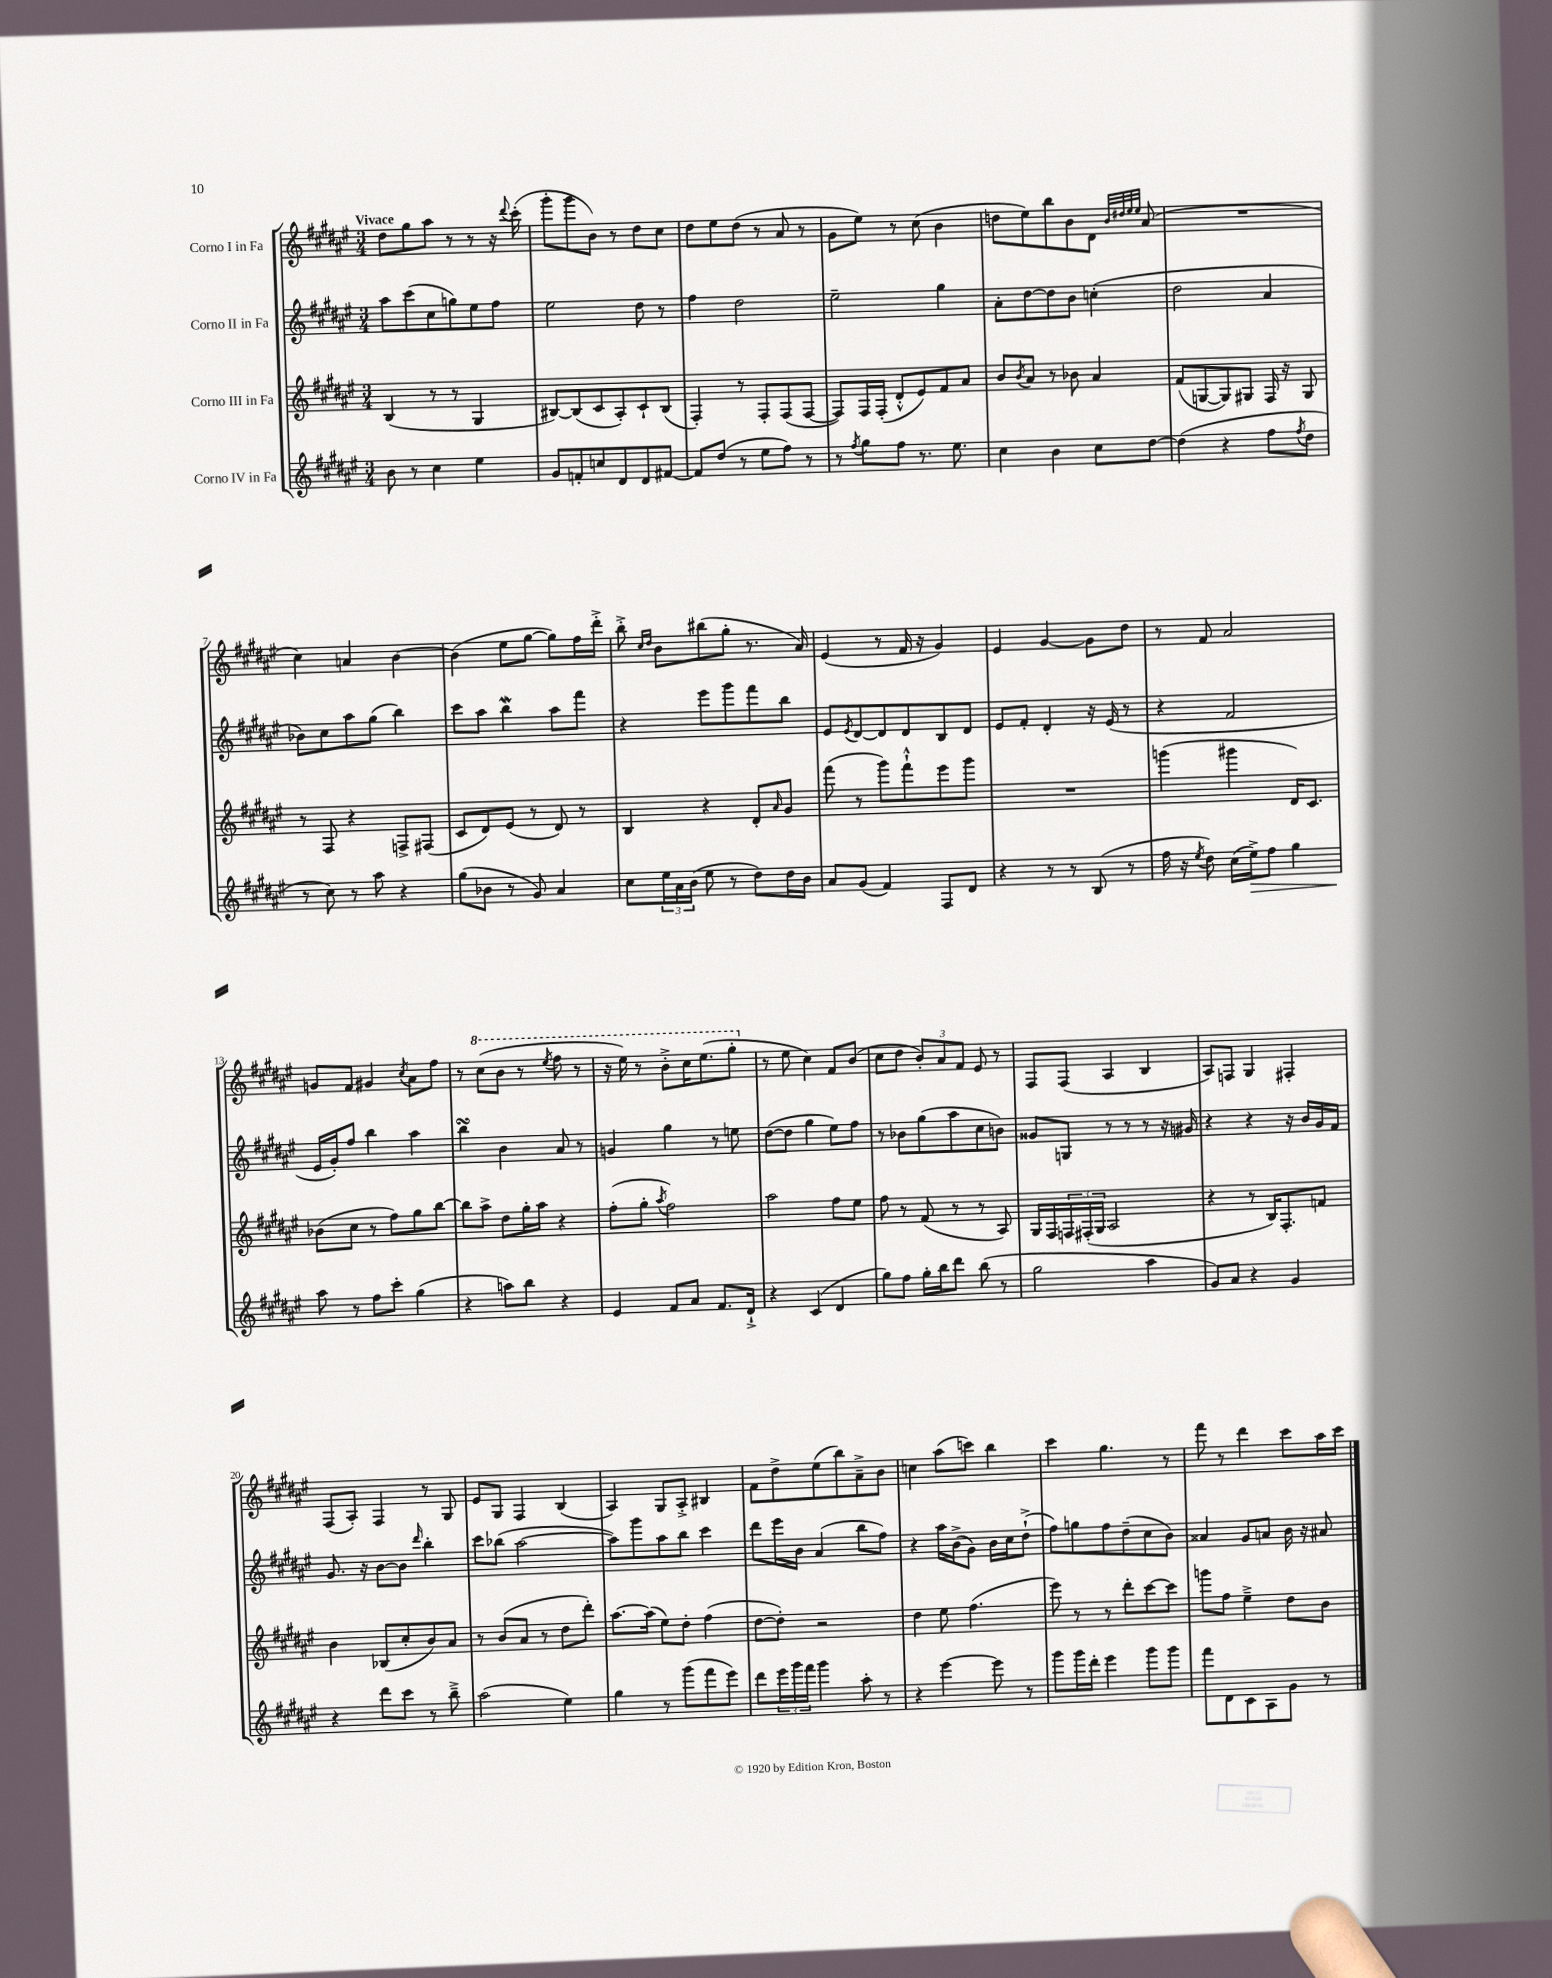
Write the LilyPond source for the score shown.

<<
\new StaffGroup <<
\new Staff = "s0" \with { instrumentName = "Corno I in Fa" } {
    \clef treble \key fis \major \numericTimeSignature \time 3/4 \tempo "Vivace"
    dis''8 gis''8 ais''8 r8 r8 r16 \appoggiatura { dis'''8 } cis'''16-.( |
    gis'''8-. gis'''8 b'8) r8 dis''8 cis''8 |
    dis''8 eis''8 dis''8( r8 ais'8 r8 |
    gis'8 eis''8) r8 cis''8( b'4 |
    d''8 eis''8) b''8 b'8 dis'8 \grace { b'32 dis''32 eis''32 eis''32 } ais'8( |
    R2. |
    cis''4) a'4 b'4~ |
    b'4( eis''8 gis''8~ gis''8) fis''16 dis'''16-.-> |
    b''8-.-> \grace { cis''16 dis''16 } b'8 bis''8( gis''8-. r8. ais'16) |
    eis'4( r8 fis'16 r16 gis'4) |
    eis'4 gis'4~ gis'8 dis''8 |
    r8 fis'8 ais'2 |
    g'8 fis'8 gis'4 \acciaccatura { cis''8 } ais'8 fis''8 |
    r8 \ottava #1 cis'''8( b''8 r8 \acciaccatura { eis'''8 } fis'''8 r8 |
    r16 eis'''16) r8 b''8-.-> cis'''16 eis'''8.( gis'''8-. \ottava #0 |
    r8 eis''8 cis''4) fis'8 b'8( |
    cis''8 dis''8 \tuplet 3/2 { b'8-.) ais'8 fis'8 } eis'8 r8 |
    fis8 fis8( ais4 b4 |
    ais8) f8 gis4 fis4-. |
    fis8( ais8-.) fis4 r8 gis8 |
    eis'8 gis8 fis4 b4( |
    ais4) gis8 ais8-.-> bis4 |
    fis'8 dis''8-> eis''8( b''8) ais'8---> b'8 |
    c''4 ais''8( c'''8) b''4 |
    cis'''4 gis''4. r8 |
    fis'''8 r8 dis'''4 cis'''8 ais''16 cis'''16 \bar "|." |
}
\new Staff = "s1" \with { instrumentName = "Corno II in Fa" } {
    \clef treble \key fis \major \numericTimeSignature \time 3/4
    ais''8 cis'''8( cis''8 g''8) eis''8 fis''8 |
    eis''2 dis''8 r8 |
    fis''4 dis''2 |
    eis''2-- gis''4 |
    ais'8-. dis''8~ dis''8 b'8 c''4-.( |
    dis''2 ais'4 |
    bes'8) cis''8 ais''8 gis''8( b''4) |
    cis'''8 ais''8 b''4\mordent ais''8 fis'''8 |
    r4 eis'''8 gis'''8 fis'''8 b''8 |
    eis'8 \acciaccatura { eis'8 } dis'8~ dis'8 dis'8 b8 dis'8 |
    eis'8 fis'8-. dis'4-. r16 eis'16( r8 |
    r4 fis'2 |
    eis'16 gis'16-.) fis''8 b''4 ais''4 |
    b''4\turn b'4 ais'8 r8 |
    g'4 gis''4 r8 e''8 |
    dis''8~( dis''8 gis''4 eis''8) fis''8 |
    r8 bes'8 gis''8( ais''8 cis''8 b'8) |
    gisis'8 g8 r8 r8 r8 r16 gis'16 |
    r4 r4 r16 b'16 gis'16 fis'16 |
    gis'8. r16 b'8~ b'8 \grace { dis'''16 } b''4-. |
    cis'''8 bes''8( ais''2~ |
    ais''8) gis'''8 ais''8 b''8 cis'''4 |
    dis'''8 eis'''16 b'16 ais'4( b''8 fis''8) |
    r4 ais''16 b'16->( gis'8) b'16 cis''16 dis''8-!->( |
    fis''8) g''8 fis''8 dis''8--( cis''8 b'8) |
    aisis'4 gis'8 a'8 b'16 r16 ais'8 \bar "|." |
}
\new Staff = "s2" \with { instrumentName = "Corno III in Fa" } {
    \clef treble \key fis \major \numericTimeSignature \time 3/4
    b4( r8 r8 gis4 |
    bis8~) bis8( cis'8 ais8-.) cis'8-! bis8( |
    fis4-.) r8 fis8-. fis8( fis8~ |
    fis8) fis16 fis16-.( dis'8-.-^ eis'8) fis'8 ais'8 |
    b'8 \acciaccatura { b'8 } ais'8 r8 bes'8 ais'4 |
    fis'8( g8~ g8) gis8 fis16 r16 gis8 |
    r8 fis8 r4 f8-> fis8( |
    cis'8 dis'8) eis'8( r8 dis'8) r8 |
    b4 r4 dis'8-. \grace { ais'16 } gis'8 |
    fis'''8( r8 gis'''8) fis'''8-!-^ eis'''8 gis'''8 |
    R2. |
    g'''4( gis'''4 dis'16) cis'8. |
    bes'8( cis''8 r8 fis''8) gis''8 b''8~ |
    b''8 ais''8-> dis''8 gis''16-. ais''16 r4 |
    fis''8-.( gis''8-. \acciaccatura { ais''8 } fis''2) |
    ais''2 fis''8 eis''8 |
    fis''8 r8 fis'8( r8 r8 ais8) |
    gis16 fis16 \tuplet 3/2 { f16 fis16-.( gis16 } ais2 |
    r4 r8 b16) fis8.-. f'8 |
    b'4 bes8( cis''8-. b'8) ais'8 |
    r8 b'8( ais'8 r8 dis''8 dis'''8-.) |
    ais''8.~ ais''16( eis''8) dis''8-. fis''4( |
    dis''8~ dis''8-.) r2 |
    dis''4 eis''8 fis''4.( |
    eis'''8) r8 r8 dis'''8-. cis'''8~ cis'''8 |
    g'''8 fis''8 eis''4---> dis''8 b'8 \bar "|." |
}
\new Staff = "s3" \with { instrumentName = "Corno IV in Fa" } {
    \clef treble \key fis \major \numericTimeSignature \time 3/4
    b'8 r8 cis''4 eis''4 |
    gis'8 f'8-. c''8 dis'8 dis'8 fis'8~ |
    fis'8 dis''8( r8 eis''8 fis''8) r8 |
    r8 \acciaccatura { fis''8 } gis''8 fis''8 r8. eis''8. |
    cis''4 b'4 cis''8 dis''8~ |
    dis''4( r4 fis''8 \acciaccatura { fis''8 } dis''8 |
    r8 cis''8) r8 ais''8 r4 |
    gis''8( bes'8 r8 gis'8) ais'4 |
    cis''8 \tuplet 3/2 { eis''16 ais'16 b'16( } eis''8 r8 dis''8) dis''16 b'16 |
    ais'8 gis'8( fis'4) fis8 dis'8 |
    r4 r8 r8 b8( r8 |
    fis''16 r16 \acciaccatura { eis''8 } dis''8) cis''16( eis''16->\>) fis''8 gis''4 |
    ais''8\! r8 fis''8 cis'''8-. gis''4( |
    r4 a''8) b''8 r4 |
    eis'4 fis'8 ais'8 fis'8. dis'16-!-> |
    r4 cis'4( dis'4 |
    gis''8) fis''8 gis''16-. b''16 dis'''8 b''8( r8 |
    gis''2 ais''4 |
    gis'8) ais'8 r4 gis'4 |
    r4 dis'''8 cis'''8 r8 b''8---> |
    ais''2( eis''4) |
    gis''4 r8 gis'''8( fis'''8 eis'''8) |
    dis'''8 \tuplet 3/2 { eis'''16 gis'''16 fis'''16 } gis'''4 ais''8-. r8 |
    r4 eis'''4~ eis'''8 r8 |
    gis'''8 gis'''16 dis'''16-. eis'''4 gis'''8 gis'''8 |
    fis'''8 dis'8 cis'8 ais8 gis'8 r8 \bar "|." |
}
>>
>>
